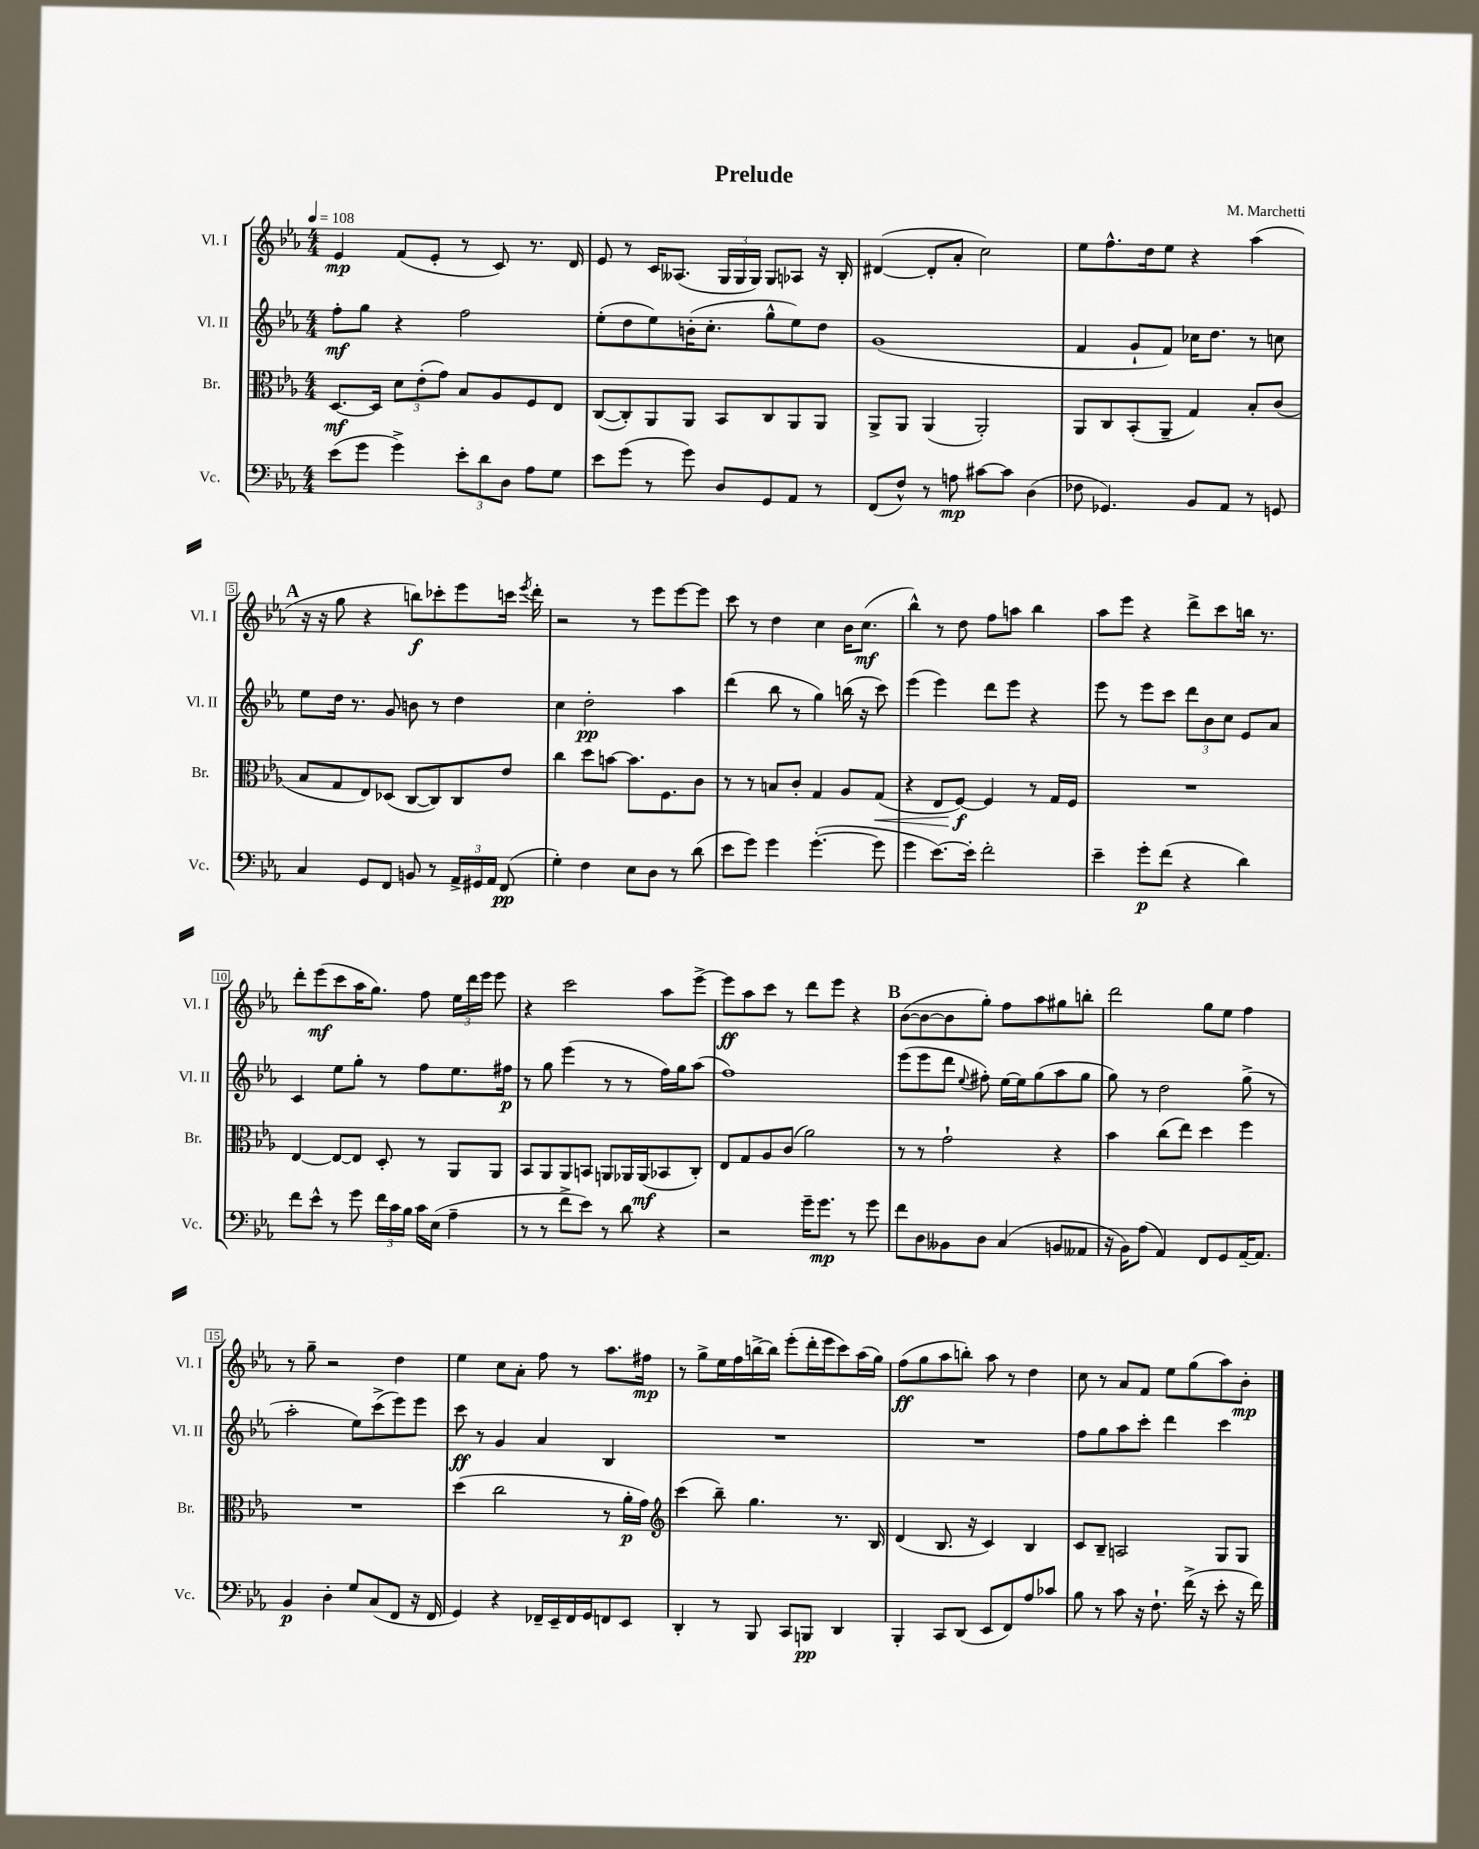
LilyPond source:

\header { title = "Prelude" composer = "M. Marchetti" }
<<
\new StaffGroup <<
\new Staff = "s0" \with { instrumentName = "Vl. I" shortInstrumentName = "Vl. I" } {
    \clef treble \key ees \major \numericTimeSignature \time 4/4 \tempo 4 = 108
    \autoBeamOff ees'4\mp f'8[( ees'8]-. r8 c'8) r8. d'16 |
    ees'8 r8 c'16[ aeses8.]( \tuplet 3/2 { g16[ g16 g16]) } g8[ aes8] r16 bes16-. |
    dis'4~( dis'8[-. aes'8]-. c''2) |
    ees''8[ f''8.-^ d''16 ees''8] r4 aes''4( |
    \mark \markup { \bold "A" } r16 r16 g''8 r4 b''8[\f) ces'''8-. ees'''8 c'''16] \acciaccatura { ees'''8 } d'''16-. |
    r2 r8 ees'''8[ ees'''8~ ees'''8] |
    c'''8 r8 d''4 c''4 bes'16[ c''8.]\mf( |
    bes''4-^) r8 d''8 f''8[ a''8] bes''4 |
    aes''8[ ees'''8] r4 d'''8[-> c'''8 b''16] r8. |
    d'''8[-. ees'''8\mf( c'''8 aes''16 g''8.]) f''8 \tuplet 3/2 { ees''16[ d'''16 ees'''16] } ees'''8 |
    r4 c'''2 aes''8[ ees'''8]~-> |
    ees'''8[\ff aes''8 c'''8] r8 d'''8[ ees'''8] r4 |
    \mark \markup { \bold "B" } bes'8[~( bes'8~ bes'8 g''8]-.) f''8[ aes''8 gis''8 b''8]-. |
    d'''2 g''8[ ees''8] f''4 |
    r8 g''8-- r2 d''4 |
    ees''4 c''8[ aes'8]-. f''8 r8 aes''8.[ fis''16]\mp |
    r8 g''8[-> ees''16 f''16 b''16~-> b''16] ees'''8[-.( d'''16-. ees'''16 c'''8) aes''16( g''16]) |
    f''8[\ff( g''8 aes''8 b''8]-.) aes''8 r8 d''4 |
    c''8 r8 aes'8[ f'8] ees''8[ g''8( aes''8) bes'8]-.\mp \bar "|." |
}
\new Staff = "s1" \with { instrumentName = "Vl. II" shortInstrumentName = "Vl. II" } {
    \clef treble \key ees \major \numericTimeSignature \time 4/4
    \autoBeamOff f''8[-.\mf g''8] r4 f''2 |
    ees''8[-.( d''8 ees''8) b'16-.( c''8.]-. g''8[-^ ees''8) d''8] |
    g'1( |
    f'4 g'8[-! f'8]) ces''16[ d''8.] r8 c''8 |
    \mark \markup { \bold "A" } ees''8[ d''16] r8. g'8 b'8 r8 d''4 |
    c''4 d''2-.\pp aes''4 |
    d'''4( bes''8 r8 g''4) b''16( r16 c'''8) |
    ees'''4( ees'''4) d'''8[ ees'''8] r4 |
    ees'''8 r8 ees'''8[ c'''8] \tuplet 3/2 { d'''8[ bes'8 c''8] } ees'8[ aes'8] |
    c'4 ees''8[ g''8]-. r8 f''8[ ees''8. fis''16]\p |
    r8 g''8 ees'''4( r8 r8 f''16[) g''16 aes''8]( |
    f''1) |
    \mark \markup { \bold "B" } ees'''8[( ees'''8 d'''8] \appoggiatura { ees''8 } fis''8-.) ees''16[~ ees''16 g''8( aes''8 g''8] |
    g''8) r8 d''2 g''8->( r8 |
    aes''2-. ees''8[) c'''8->( ees'''8) ees'''8] |
    c'''8\ff r8 g'4 aes'4 bes4 |
    R1 |
    R1 |
    f''8[ g''8 aes''8 c'''8]-. d'''4 c'''4 \bar "|." |
}
\new Staff = "s2" \with { instrumentName = "Br." shortInstrumentName = "Br." } {
    \clef alto \key ees \major \numericTimeSignature \time 4/4
    \autoBeamOff d8.[~\mf d16] \tuplet 3/2 { d'8[ ees'8-.( g'8]) } bes8[ aes8 f8 ees8] |
    c8[~( c8-.) aes,8 aes,8] bes,8[ c8 aes,8 aes,8] |
    aes,8[-> aes,8] aes,4( aes,2-.) |
    aes,8[ c8 bes,8-.( aes,8]-- g4) bes8[-. c'8]( |
    \mark \markup { \bold "A" } bes8[ g8 ees8) des8]( c8[~ c8) c8 ees'8] |
    c''4 d''8[ b'8]~ b'8.[ f8. c'8] |
    r8 r8 b8[ c'8]-. g4 aes8[ g8]\<( |
    r4 ees8[ f8]~\f\!) f4 r8 g16[ f16] |
    R1 |
    ees4~ ees8[~ ees8] d8-. r8 aes,8[ aes,8] |
    bes,8[ aes,8 aes,8 b,8] a,8[ aes,16 aes,16\mf( bes,8 c8]-.) |
    ees8[ g8 aes8 c'8]( aes'2) |
    \mark \markup { \bold "B" } r8 r8 g'2-! r4 |
    bes'4 c''8[( ees''8]) d''4 f''4 |
    R1 |
    d''4( c''2 r8 aes'16[-.\p g'16]) |
    \clef treble c'''4( bes''8--) g''4. r8. bes16 |
    d'4( bes8. r16 c'4) bes4 |
    c'8[ bes8]-- a2 g8[ g8] \bar "|." |
}
\new Staff = "s3" \with { instrumentName = "Vc." shortInstrumentName = "Vc." } {
    \clef bass \key ees \major \numericTimeSignature \time 4/4
    \autoBeamOff ees'8[( g'8] g'4->) \tuplet 3/2 { ees'8[-. d'8 d8] } aes8[ g8] |
    ees'8[ g'8]( r8 g'8) d8[ g,8 aes,8] r8 |
    f,8[( f8]-^) r8 a8\mp cis'8[~ cis'8] d4( |
    fes8 ges,4.) bes,8[ aes,8] r8 g,8 |
    \mark \markup { \bold "A" } c4 g,8[ f,8] b,8 r8 \tuplet 3/2 { aes,16[-> gis,16 aes,16] } f,8\pp( |
    g4-.) f4 ees8[ d8] r8 d'8( |
    ees'8[ g'8]) g'4 g'4.~-.( g'8 |
    g'4 ees'8.[~) ees'16]-. f'2-. |
    ees'4-- g'8[-.\p f'8]( r4 d'4) |
    f'8[ ees'8]-^ r8 g'8 \tuplet 3/2 { f'16[ c'16 bes16] } c'16[ ees16]( aes4-- |
    r8 r8 f'8[-> ees'8]) r8 d'8 r4 |
    r2 g'16[-- g'8.]\mp r8 g'8 |
    \mark \markup { \bold "B" } f'8[ d8 beses,8 d8] c4( b,8[ aeses,8] |
    r16 bes,16[) aes8]( aes,4) f,8[ g,8 aes,16~-- aes,8.] |
    bes,4\p d4-. g8[ c8( f,8] r16 f,16 |
    g,4) r4 fes,16[-- ees,16-- fes,16 g,16 f,8 ees,8] |
    d,4-. r8 bes,,8 c,8[ b,,8]\pp d,4 |
    bes,,4-. c,8[ d,8]( ees,8[ f,8) aes8 ces'8] |
    bes8 r8 c'8 r16 f8.-! f'16->( r16 ees'8-. r16 f'16) \bar "|." |
}
>>
>>
\layout { \context { \Score \override BarNumber.stencil = #(make-stencil-boxer 0.1 0.3 ly:text-interface::print) } }
